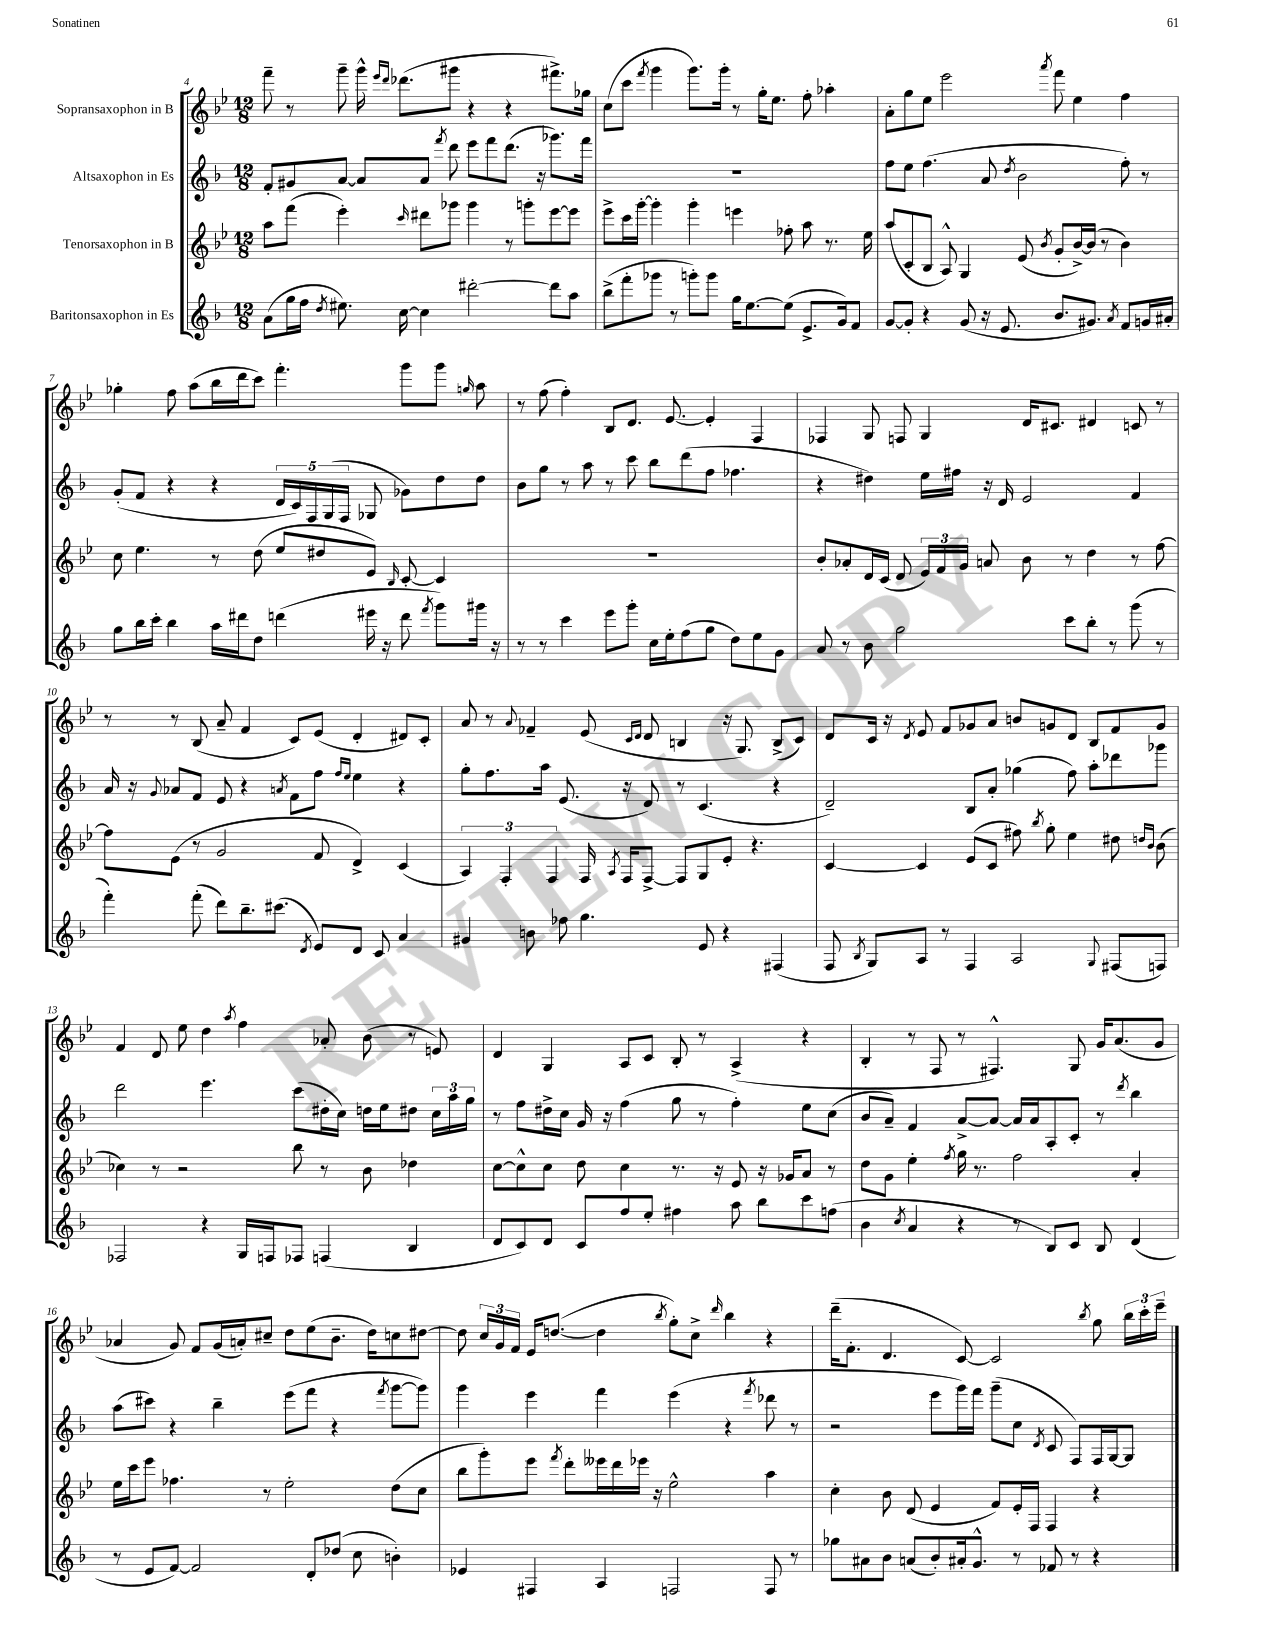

**kern	**kern	**kern	**kern
*part4	*part3	*part2	*part1
*staff4	*staff3	*staff2	*staff1
*I"Baritonsaxophon in Es	*I"Tenorsaxophon in B	*I"Altsaxophon in Es	*I"Sopransaxophon in B
*clefG2	*clefG2	*clefG2	*clefG2
*k[b-]	*k[b-e-]	*k[b-]	*k[b-e-]
*M12/8	*M12/8	*M12/8	*M12/8
=4	=4	=4	=4
(8a\L	8aa\L	8f'/L	8fff~\
16gg\L	(8fff\J	8g#X/	8r
16ff\JJ	.	.	.
8qdd/	.	.	.
8.ee#X\)	4eee-'\)	[8a/J	8ggg~\
.	.	8a/L]	16ggg^^\
.	.	.	16qqeee-/LL
.	.	.	16qqddd/JJ
[16cc\	.	.	(8.ddd-X\L
.	16qqccc/	.	.
4cc\]	8ddd#X\L	8a/J	.
.	.	8qfff/	.
.	8ggg-X\J	8ddd\	8ggg#X\J
[2ddd#X'\	4ggg-\	8eee\L	4r
.	.	8fff\	.
.	8r	(8.ddd\J	4r
.	8gggn'\L	.	.
.	.	16r	.
8ddd#\L]	[8eee-\	8.ggg-X\L)	8.fff#X^\L)
8aa\J	8eee-\J]	.	.
.	.	16fff\Jk	16gg-X\Jk
=5	=5	=5	=5
(8bb-^\L	8eee-^\L	1.r	(8cc\L
8fff'\	16ccc\L	.	8ccc\J
.	[16ggg'\JJ	.	.
.	.	.	8qfff/
8ggg-X\J	4ggg'\]	.	4ggg\
8r	.	.	.
8gggn'\L)	4ggg'\	.	8.ggg\L)
8ggg\J	.	.	.
.	.	.	16ggg'\Jk
16gg\KL	4eeen\	.	8r
[8.ee\	.	.	.
.	.	.	16gg'\KL
.	.	.	8.ee-\J
(8ee\J]	8ff-X'\	.	.
8.e^/L	8aa\	.	8ff'\
.	8.r	.	4aa-X'\
16g/k)	.	.	.
8f/J	.	.	.
.	16ee-\	.	.
=6	=6	=6	=6
[8g/L	(8aa/L	8ff\L	8a'\L
8g'/J]	8c'/	8ee\J	8gg\
4r	8B-/J	(4.ff\	8ee-\J
.	8A^^/)	.	2eee-\
(8g/	4G/	.	.
16r	.	8a/	.
8.e/	.	.	.
.	.	8qdd/	.
.	(8e-/	2b-\	.
.	8qb-/	.	8qaaa/
8.b-/L	8g'/L	.	8fff\
.	[16b-^/L)	.	4ee-\
8.g#X/J)	(16b-/JJ]	.	.
.	8r	.	.
8qa/	.	.	.
8f/L	4b-\)	8ff'\)	4ff\
16gn/L	.	8r	.
16a#X'/JJ	.	.	.
!!LO:LB:g=z
=7	=7	=7	=7
8gg\L	8cc\	(8g'/L	4gg-X'\
16bb-\L	4.ee-\	8f/J	.
16ccc'\JJ	.	.	.
4bb-\	.	4r	8ff\
.	.	.	(8aa\L
16aa\LL	8r	4r	16bb-\L
16ddd#X\J	.	.	16ddd\J
8dd\J	(8dd\	.	8ccc\J)
(4dddn\	8ee-/L	20d/LL	4.fff'\
.	.	20c/)	.
.	.	20F/	.
.	8dd#X/	.	.
.	.	(20G/	.
.	.	20F/JJ	.
16eee#X\	8e-/J)	8G-X/	.
16r	.	.	.
.	16qqB-/	.	.
8ddd\	[8c'/	8g-X\L)	8ggg\L
8qfff/	.	.	.
8ggg\L)	4c/]	8dd\	8ggg\J
.	.	.	16qqggn/
16ggg#X\Jk	.	8dd\J	8aa\
16r	.	.	.
=8	=8	=8	=8
8r	1.r	8b-\L	8r
8r	.	8gg\J	(8ff\
4ccc\	.	8r	4ff'\)
.	.	8aa\	.
8eee\L	.	8r	8B-/L
8ggg'\J	.	8ccc\	8.d/J
16cc\LL	.	8bb-\L	.
16ee'\J	.	.	[8.e-/
(8ff\	.	(8ddd\	.
8gg\J	.	8ff\J	4e-'/]
8dd\L)	.	4.ff-X\	.
8ee\	.	.	4F/
8g\J	.	.	.
=9	=9	=9	=9
8a/	8b-'/L	4r	4F-X/
8r	8a-X'/	.	.
8b-\	16d/L	4dd#X\)	8G/
.	(16c/JJ	.	.
2gg\	8d/	.	8Fn/
.	24e-/LL)	16ee\LL	4G/
.	24f/	.	.
.	.	16ff#X\JJ	.
.	24g/JJ	.	.
.	8an/	16r	.
.	.	16d/	.
.	8b-\	2e/	16d/KL
.	.	.	8.c#X/J
8ccc\L	8r	.	.
8bb-'\J	4dd\	.	4d#X/
8r	.	.	.
(8ggg\	8r	4f/	8cn/
8r	[8ff\	.	8r
!!LO:LB:g=z
=10	=10	=10	=10
4fff'\)	8ff\L]	16a/	8r
.	.	16r	.
.	.	8qqg/	.
.	(8e-\J	8a-X/L	8r
(8fff'\	8r	8f/J	(8B-/
8ddd\L)	2g/	8e/	8a~/
8.bb-~\	.	4r	4f/
(8.ccc#X\J	.	.	.
.	.	8qan/	.
.	.	8f\L	8c/L)
8qd/	.	.	.
8e/L)	8f/	8ff\J	(8e-/J
.	.	16qqff/LL	.
.	.	16qqee/JJ	.
8d/J	4d^/)	4ee\	4d'/
8c/	.	.	.
4a/	(4c/	4r	8d#X/L)
.	.	.	8c'/J
=11	=11	=11	=11
4g#X/	6A/)	8gg'\L	8a/
.	.	8.ff\	8r
.	6F'/	.	.
.	.	.	8qqa/
8bn\	.	.	4f-X~/
.	.	16aa\Jk	.
.	6F/	.	.
8ff-X\	.	(8.e/	.
4.gg\	16F/	.	(8e-/
.	8qA/	.	.
.	16F/KL	16r	.
.	.	.	16qqc/LL
.	.	.	16qqd/JJ
.	[8F^/J	8d/)	8d/
.	8F/L]	8r	4Bn/
8e/	8G/	(4.c/	.
4r	8e-'/J	.	16r
.	.	.	8.G/)
.	4.r	.	.
(4F#X/	.	4r	(8B^/L
.	.	.	8c/J)
=12	=12	=12	=12
8F/	[4c/	2d~/)	8d/L
8qB-/	.	.	.
8G/L)	.	.	16c/Jk
.	.	.	16r
.	.	.	8qd/
8A/J	4c/]	.	8e-/
8r	.	.	8f/L
4F/	(8e-/L	8B-/L	8g-X/
.	8c/J	8a'/J	8a/J
2A/	8ff#X\)	(4gg-X\	8bn/L
.	8qbb-/	.	.
.	8gg'\	.	8gn/
.	4ee-\	8ff\)	8d/J
.	.	8aa'\L	8B-/L
8qqG/	.	.	.
(8F#X/L	8dd#X\	8ddd-X\	8f/
.	16qqddn/LL	.	.
.	16qqb-/JJ	.	.
8Fn/J)	(8b-\	8ggg-X\J	8g/J
!!LO:LB:g=z
=13	=13	=13	=13
2F-X/	4cc-X\)	2ddd\	4f/
.	8r	.	8d/
.	2r	.	8ee-\
4r	.	4.eee\	4dd\
.	.	.	8qaa/
16G/LL	.	.	4ff\
16Fn/J	.	.	.
8F-X/J	8bb-\	(8ccc\L	.
(4Fn/	8r	16dd#X'\L	8a-X'/
.	.	16cc\JJ)	.
.	8b-\	16ddn\LL	(8b-\
.	.	16ee\J	.
4B-/	4dd-X\	8dd#X\J	8r
.	.	24cc\LL	8en/)
.	.	24aa\	.
.	.	24gg\JJ	.
=14	=14	=14	=14
8d/L	[8cc\L	8r	4d/
8c/)	8cc^^\]	8ff\L	.
8d/J	8cc\J	16dd#X^\L	4G/
.	.	16cc\JJ	.
8c/L	8dd\	16g/	.
.	.	16r	.
8ff/	4cc\	(4ff\	8A/L
8ee'/J	.	.	8c/J
4ff#X\	8.r	8gg\	8B-'/
.	.	8r	8r
.	16r	.	.
8aa\	8e-/	4ff'\)	(4A^/
8bb-\L	16r	.	.
.	16g-X/KL	.	.
8ccc\	8a/J	8ee\L	4r
(8ffn\J	8r	(8cc\J	.
=15	=15	=15	=15
4b-\	8dd\L	8b-/L	4B-'/
.	8g\J	8a~/J)	.
8qcc/	.	.	.
4a/	4ee-'\	4f/	8r
.	.	.	8F/
.	8qff/	.	.
4r	16gg\	[8a^/L	8r
.	8.r	.	.
.	.	8a/J_	4.F#X^^/)
8r	2ff\	16a/LL]	.
.	.	16a/J	.
8B-/L)	.	8A'/	.
8c/J	.	8c'/J	8G/
8B-/	.	8r	16g/KL
.	.	.	(8.a/
.	.	8qddd/	.
(4d/	4a'/	4bb-\	.
.	.	.	8g/J
!!LO:LB:g=z
=16	=16	=16	=16
8r	16ee-\LL	(8aa\L	4a-X/
.	16ccc\J	.	.
8e/L	8eee-\J	8ccc#X\J)	.
[8f/J)	4.ff-X\	4r	8g/)
2f/]	.	.	8f/L
.	.	4bb-~\	(16g/L
.	.	.	16an'/J)
.	8r	.	8cc#X~/J
.	2ee-'\	(8eee\L	8dd\L
8d'/L	.	8fff\J	(8ee-\
(8dd-X/J	.	4r	8.b-~\J
8cc\	.	.	.
.	.	.	16dd\KL)
.	.	8qfff/	.
4bn'\)	(8dd\L	[8ggg\L	8ccn\
.	8cc\J	8ggg\J])	[8dd#X\J
=17	=17	=17	=17
4e-X/	8bb-\L	4ggg\	8dd#\]
.	8ggg'\)	.	24cc/LL
.	.	.	24g/
.	.	.	24f/JJ
4F#X/	8eee-\J	4eee\	16e-/KL
.	.	.	([8.ddn/J
.	8qfff/	.	.
.	8ddd'\L	.	.
4A/	16eee--X\L	4fff\	4dd\]
.	16ddd\	.	.
.	16eee-X\JJ	.	.
.	16r	.	.
.	.	.	8qbb-/
2Fn/	2ee-^^\	(4eee\	8gg'\L)
.	.	.	8cc^\J
.	.	.	16qqddd/
.	.	4r	4bb-\
.	.	8qfff/	.
8F/	4aa\	8ddd-X\	4r
8r	.	8r	.
=18	=18	=18	=18
8gg-X\L	4cc'\	2r	(16ddd~\KL
.	.	.	8.f'\J
8a#X\	.	.	.
8b-\J	8b-\	.	4.d/
(8an/L	(8d/	.	.
8b-'/)	4e-/	8eee\L	.
16a#X'/k	.	16ggg\L)	[8c/)
8.g^^/J	.	16fff\JJ	.
.	8f/L)	(8ggg~\L	2c/]
8r	16e-'/L	8cc\J	.
.	16F/JJ	.	.
.	.	8qd/	.
8f-X/	4F/	8c/	.
8r	.	8F/L)	.
.	.	.	8qbb-/
4r	4r	16F/L	8gg\
.	.	[16G/J	.
.	.	8G/J]	24bb-\LL
.	.	.	24ccc'\
.	.	.	24eee-~\JJ
==	==	==	==
*-	*-	*-	*-
